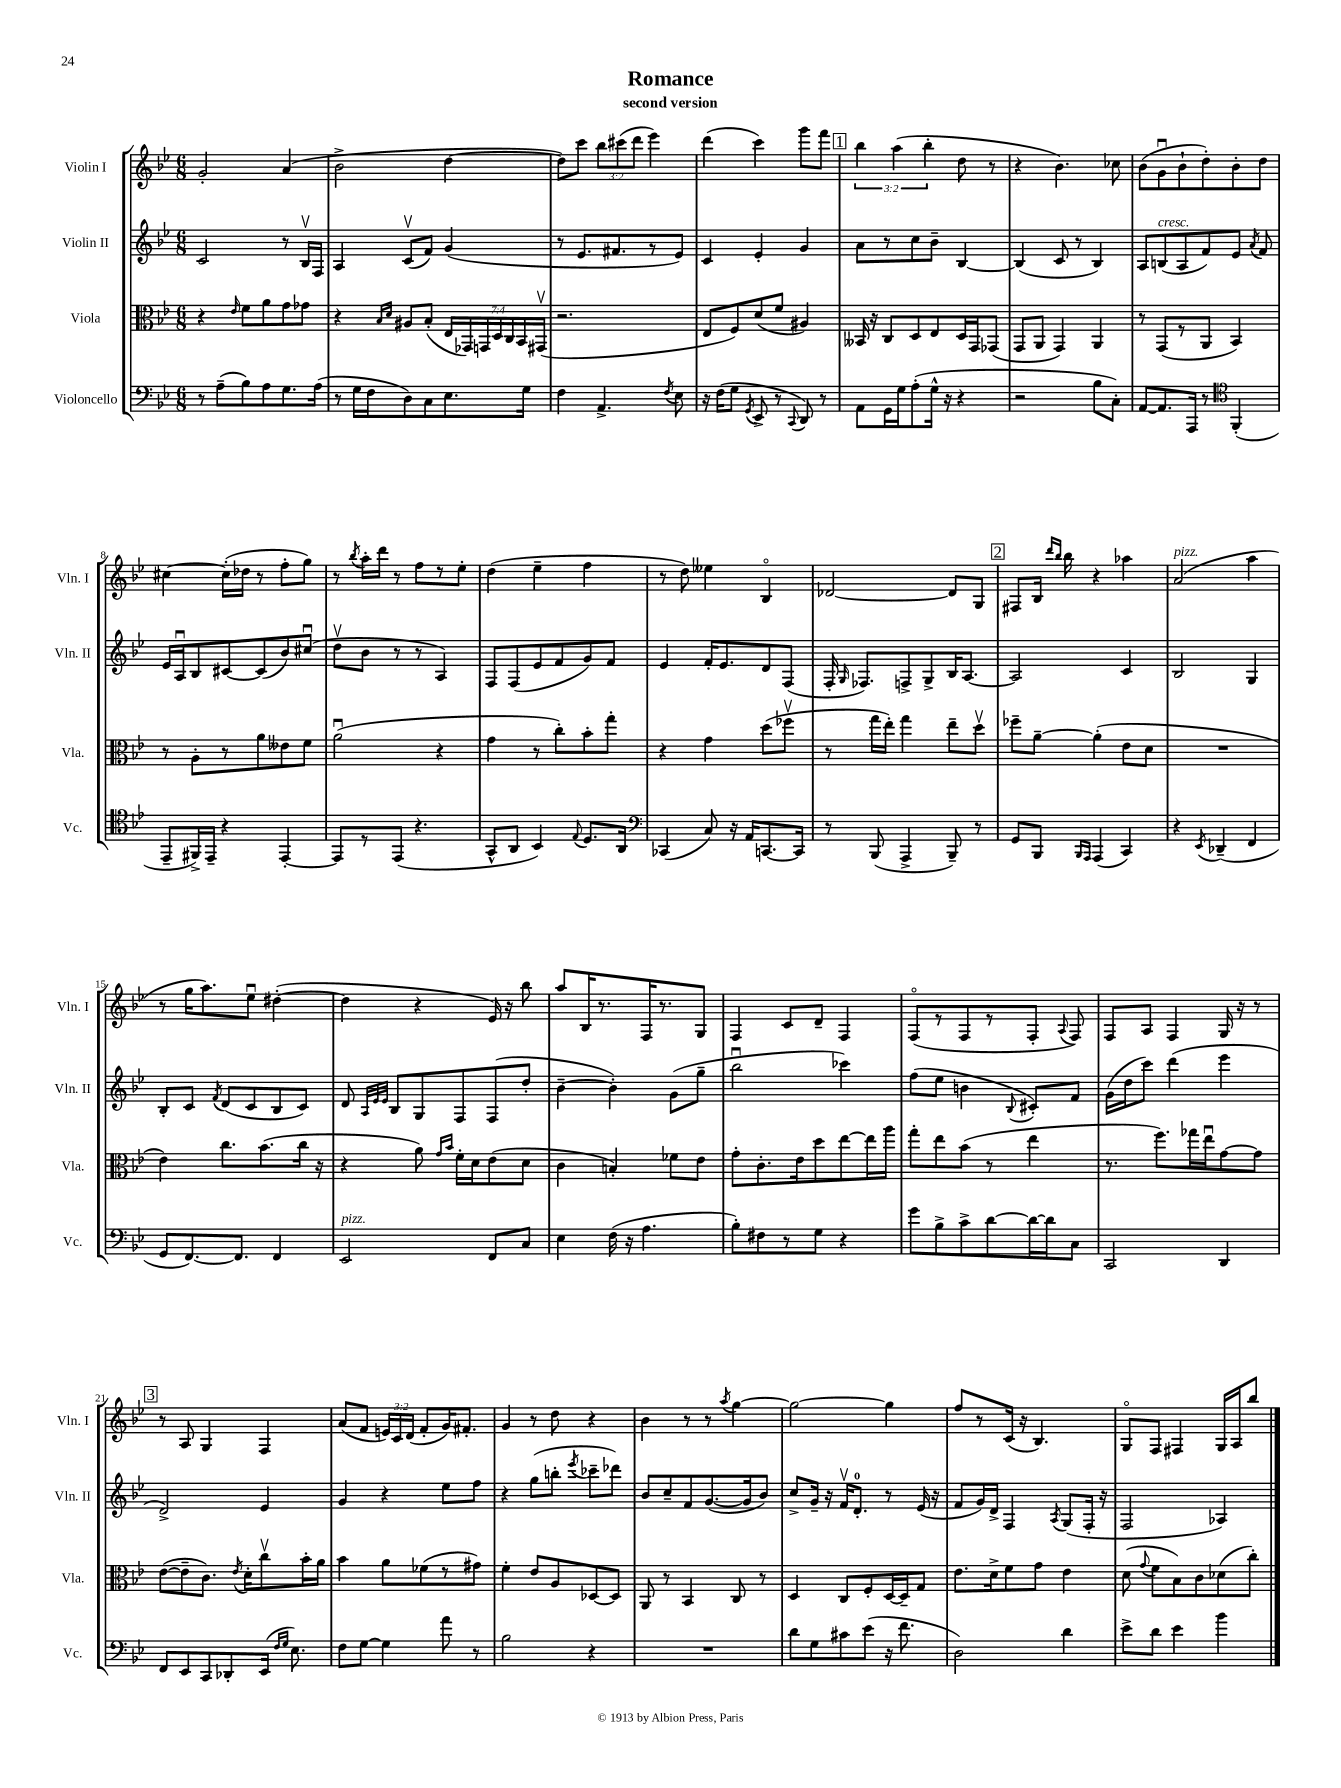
\header { title = "Romance" subtitle = "second version" }
<<
\new StaffGroup <<
\new Staff = "s0" \with { instrumentName = "Violin I" shortInstrumentName = "Vln. I" } {
    \clef treble \key bes \major \numericTimeSignature \time 6/8 \override Staff.TupletNumber.text = #tuplet-number::calc-fraction-text
    \autoBeamOff g'2-. a'4( |
    bes'2-> d''4~ |
    d''8[) c'''8] \tuplet 3/2 { bes''8[ cis'''8( d'''8] } ees'''4) |
    d'''4( c'''4) g'''8[ f'''8] |
    \mark \markup { \box "1" } \tuplet 3/2 { bes''4 a''4( bes''4-. } d''8 r8 |
    r4 bes'4.) ces''8 |
    bes'8[( g'8\downbow bes'8-! d''8-.) bes'8-. d''8] |
    cis''4~ cis''16[-.( des''16] r8 f''8[-. g''8]) |
    r8 \acciaccatura { bes''8 } a''16[-. d'''16] r8 f''8[ r8 ees''8]-. |
    d''4( ees''4-- f''4 |
    r8 d''8) eeses''4 bes4\flageolet |
    des'2~ des'8[ g8] |
    \mark \markup { \box "2" } fis8[ bes16] \grace { d'''16[ bes''16] } bes''16 r4 aes''4 |
    a'2^\markup { \italic "pizz." }( a''4 |
    r8 g''16[ a''8.) ees''8]\downbow dis''4~-.( |
    dis''4 r4 ees'16) r16 bes''8 |
    a''8[ bes16 r8. f16 r8. g8] |
    f4 c'8[ d'8]-- f4 |
    f8[\flageolet( r8 f8 r8 f8]-. \appoggiatura { a8 } f8) |
    f8[ a8] f4 g16 r16 r8 |
    \mark \markup { \box "3" } r8 a8 g4 f4 |
    a'8[( f'8] \tuplet 3/2 { e'16[) c'16 d'16]( } f'8[-. g'16) fis'8.]-. |
    g'4 r8 d''8 r4 |
    bes'4 r8 r8 \acciaccatura { a''8 } g''4~ |
    g''2~ g''4 |
    f''8[ r8 c'16]( r16 bes4.) |
    g8[\flageolet f8] fis4 g16[ a16 bes''8] \bar "|." |
}
\new Staff = "s1" \with { instrumentName = "Violin II" shortInstrumentName = "Vln. II" } {
    \clef treble \key bes \major \numericTimeSignature \time 6/8
    \autoBeamOff c'2 r8 bes16[\upbow f16] |
    a4 c'8[\upbow( f'8]) g'4( |
    r8 ees'8.[ fis'8. r8 ees'8]) |
    c'4 ees'4-. g'4 |
    \mark \markup { \box "1" } a'8[ r8 c''8 bes'8]-- bes4~ |
    bes4( c'8 r8 bes4) |
    a8[ b8^\markup { \italic "cresc." }( a8 f'8) ees'8] \acciaccatura { a'8 } f'8 |
    ees'16[ a16\downbow bes8 cis'8~ cis'8( bes'8) cis''8]\downbow( |
    d''8[\upbow bes'8] r8 r8 a4) |
    f8[ f8( ees'8 f'8 g'8) f'8] |
    ees'4 f'16[-. ees'8. d'8 f8]( |
    f16-. \grace { g16 } fes8.[) f8-> g8-> bes16 a8.]~ |
    \mark \markup { \box "2" } a2 c'4 |
    bes2 g4 |
    bes8[-. c'8] \acciaccatura { f'8 } d'8[( c'8 bes8 c'8]) |
    d'8 \grace { a32[ ees'32 ees'32] } bes8[ g8 f8 f8( d''8]-. |
    bes'4~-- bes'4-.) g'8[( g''8]-- |
    bes''2\downbow ces'''4) |
    f''8[( ees''8] b'4 \appoggiatura { bes8 } cis'8[-.) f'8] |
    g'16[( d''16 c'''8]) d'''4( ees'''4 |
    \mark \markup { \box "3" } d'2->) ees'4 |
    g'4 r4 ees''8[ f''8] |
    r4 g''8[( b''8]-. \acciaccatura { ees'''8 } ces'''8[-- des'''8]) |
    bes'8[ c''8-- f'8 g'8.~( g'16 bes'8]) |
    c''8[-> g'16]-- r16 f'16[\upbow d'8.]-0-. r8 ees'16( r16 |
    f'8[ g'16) d'16]-> f4 \acciaccatura { a8 } g8[( f16]-. r16 |
    f2 aes4) \bar "|." |
}
\new Staff = "s2" \with { instrumentName = "Viola" shortInstrumentName = "Vla." } {
    \clef alto \key bes \major \numericTimeSignature \time 6/8 \override Staff.TupletNumber.text = #tuplet-number::calc-fraction-text
    \autoBeamOff r4 \grace { ees'16 } f'8[ a'8 g'8 ges'8] |
    r4 \grace { bes16[ d'16] } ais8[ bes8]-.( \tuplet 7/4 { ees16[ ges,16) g,16 d16 c16 bes,16 gis,16]\upbow( } |
    r2. |
    ees8[ f8) d'8( f'8] ais4) |
    \mark \markup { \box "1" } beses,16 r16 c8[ d8 ees8 d16 g,16 ges,8]( |
    g,8[ a,8] g,4) a,4 |
    r8 g,8[( r8 a,8] bes,4) |
    r8 a8[-. r8 a'8 eeses'8 f'8] |
    a'2\downbow( r4 |
    g'4 r8 c''8[-.) bes'8-. g''8]-. |
    r4 g'4 d''8[( fes''8]\upbow |
    r8 g''16[ ees''16]-.) g''4 ees''8[-- d''8]\upbow |
    \mark \markup { \box "2" } fes''8[-- a'8]~-- a'4-.( ees'8[ d'8] |
    R2. |
    ees'4) c''8.[ bes'8.( c''16] r16 |
    r4 a'8) \grace { g'16[ bes'16] } f'16[-. d'16 ees'8( d'8] |
    c'4 b4-.) fes'8[ ees'8] |
    g'8[-. c'8.-. ees'16 d''8 ees''8~ ees''16 a''16] |
    g''8[-. ees''8 bes'8]( r8 ees''4 |
    r8. f''8.[) ges''16 ees''16\downbow g'8~ g'8] |
    \mark \markup { \box "3" } ees'8[~( ees'8-- c'8.]) \acciaccatura { ees'8 } d'16[-. c''8\upbow bes'16-. a'16] |
    bes'4 a'8[ fes'8( r8 gis'8]) |
    f'4-. ees'8[ a8 des8~ des8] |
    a,8 r8 bes,4 c8 r8 |
    d4 c8[ f8-. d16~ d16-- g8] |
    ees'8.[ d'16-> f'8 g'8] ees'4 |
    d'8( \appoggiatura { g'8 } f'8[ bes8) c'8 des'8( c''8]-.) \bar "|." |
}
\new Staff = "s3" \with { instrumentName = "Violoncello" shortInstrumentName = "Vc." } {
    \clef bass \key bes \major \numericTimeSignature \time 6/8
    \autoBeamOff r8 a8[--( bes8) a8 g8. a16]( |
    r8 g16[ f16 d8) c8 ees8. g16] |
    f4 a,4.-> \acciaccatura { f8 } ees8 |
    r16 f16[( g8] \acciaccatura { g,8 } ees,8-> r8 \appoggiatura { c,8 } d,8) r8 |
    \mark \markup { \box "1" } a,8[ g,16 g16 a8-.( g16]-^ r16 r4 |
    r2 bes8[ c8]-.) |
    a,8[~ a,8. a,,16] r8 \clef tenor f,4-.( |
    ees,8[-- fis,16->) ees,16]-- r4 ees,4~-. |
    ees,8[ r8 ees,8]( r4. |
    g,8[-^ a,8] bes,4) \appoggiatura { ees8 } d8.[ a,16] |
    \clef bass ces,4( c8) r16 a,16[ c,8.~ c,16] |
    r8 bes,,8( a,,4-> bes,,8--) r8 |
    \mark \markup { \box "2" } g,8[ bes,,8] \grace { bes,,16[ a,,16] } a,,4( c,4) |
    r4 \acciaccatura { ees,8 } des,4--( f,4 |
    g,8[ f,8.~) f,8.] f,4 |
    ees,2^\markup { \italic "pizz." } f,8[ c8] |
    ees4 f16( r16 a4. |
    bes8[-.) fis8 r8 g8] r4 |
    g'8[ bes8-> c'8-> d'8~ d'16~ d'16 c8] |
    c,2 d,4 |
    \mark \markup { \box "3" } f,8[ ees,8 c,8 des,8-. ees,16]( \grace { f16[ g16] } ees8.) |
    f8[ g8]~ g4 a'8 r8 |
    bes2 r4 |
    R2. |
    d'8[ g8 cis'8 ees'8]( r16 f'8. |
    d2) d'4 |
    ees'8[-> d'8] ees'4 bes'4 \bar "|." |
}
>>
>>
